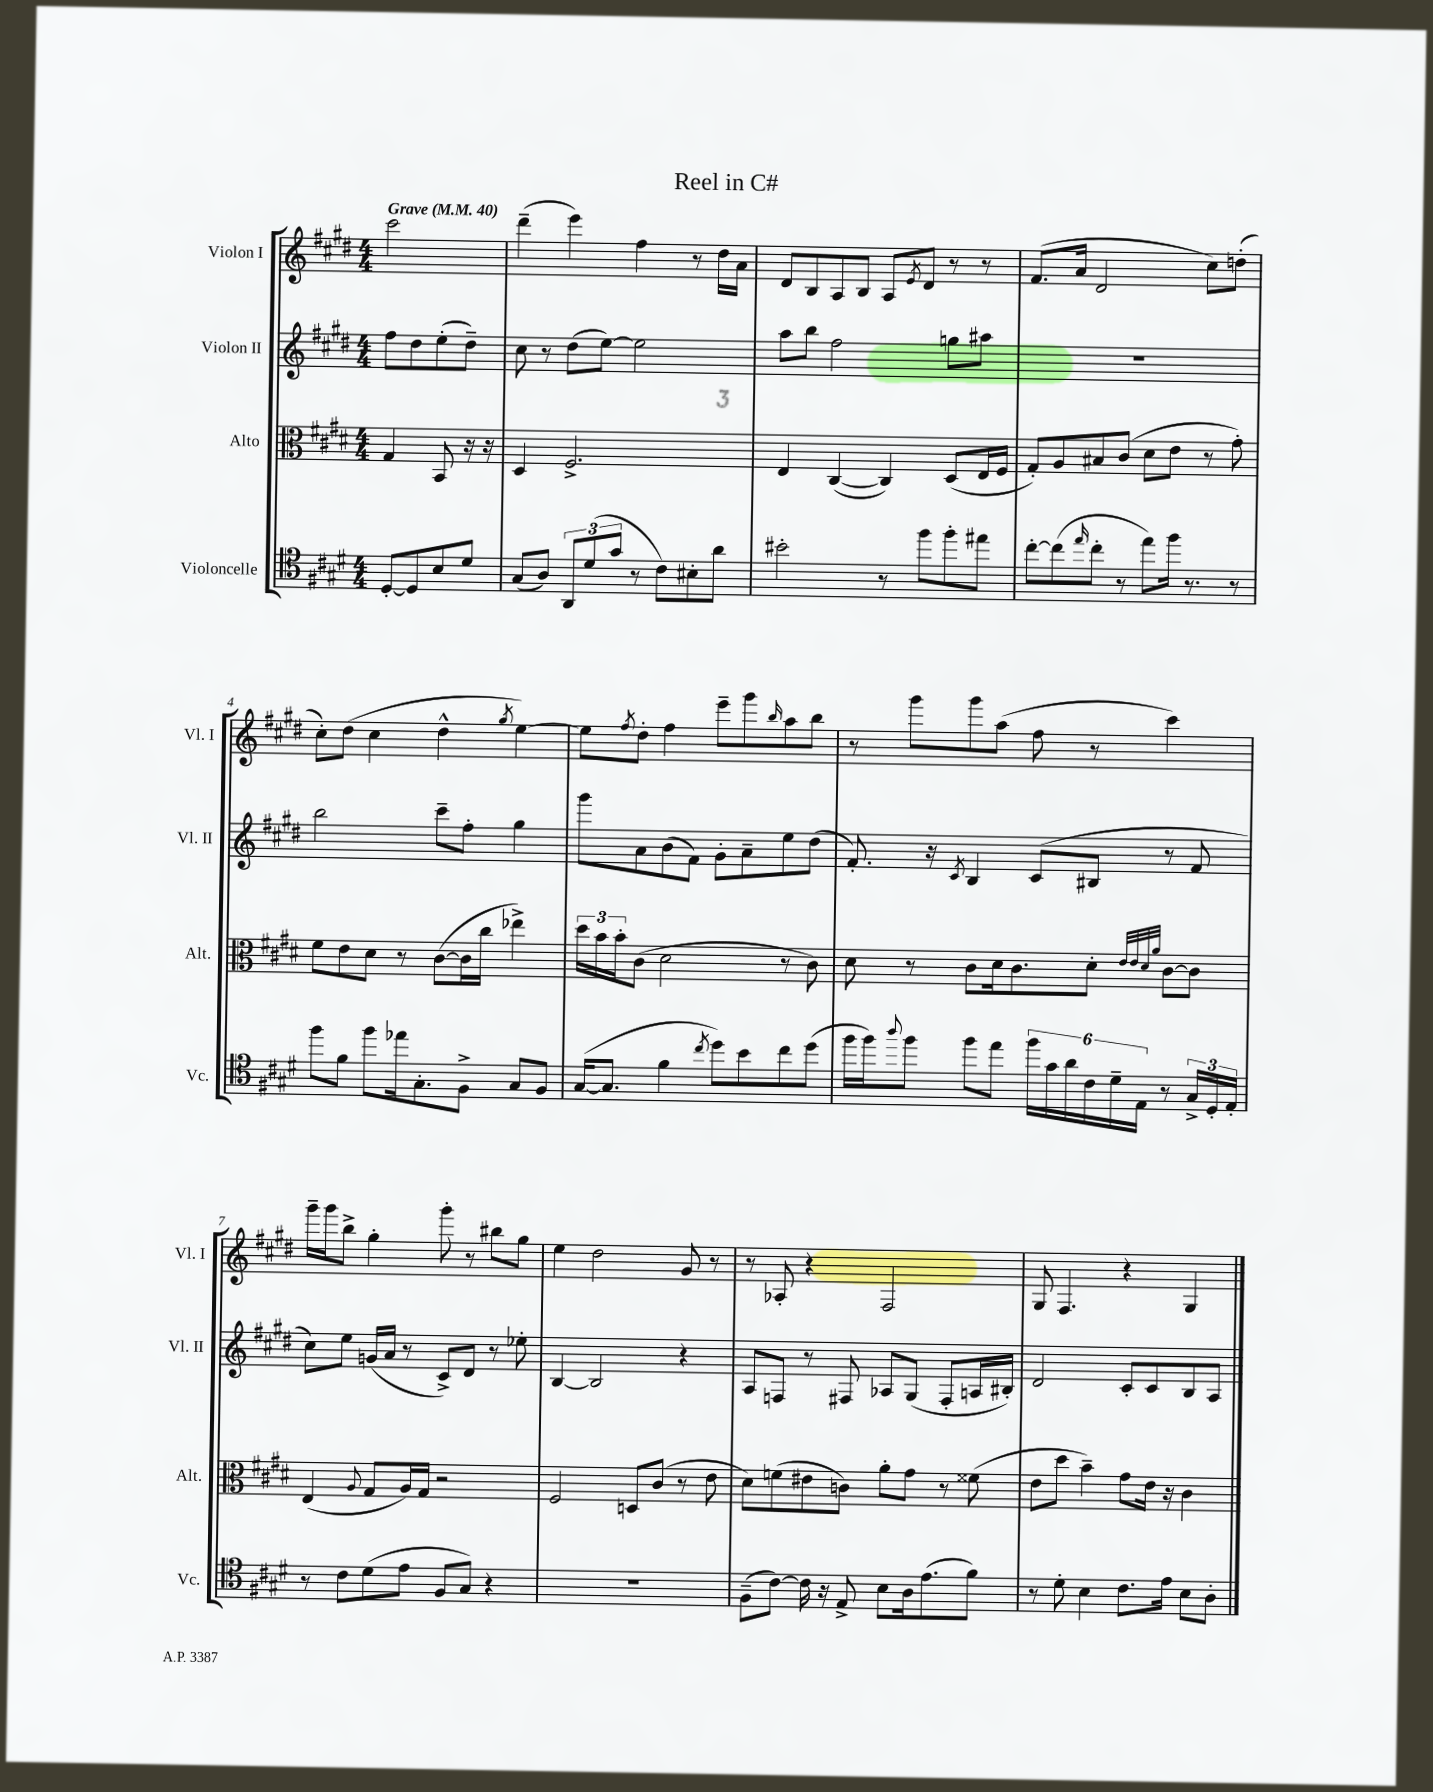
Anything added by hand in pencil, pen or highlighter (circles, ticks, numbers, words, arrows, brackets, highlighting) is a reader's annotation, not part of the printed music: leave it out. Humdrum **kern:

**kern	**kern	**kern	**kern
*part4	*part3	*part2	*part1
*staff4	*staff3	*staff2	*staff1
*I"Violoncelle	*I"Alto	*I"Violon II	*I"Violon I
*I'Vc.	*I'Alt.	*I'Vl. II	*I'Vl. I
*clefC4	*clefC3	*clefG2	*clefG2
*k[f#c#g#d#]	*k[f#c#g#d#]	*k[f#c#g#d#]	*k[f#c#g#d#]
*M4/4	*M4/4	*M4/4	*M4/4
*MM40	*MM40	*MM40	*MM40
=	=	=	=
!	!	!	!LO:TX:a:B:t=Grave
[8D#'/L	4G#/	8ff#\L	2ccc#\
8D#/]	.	8dd#\	.
8B/	8BB/	(8ee'\	.
8d#/J	16r	8dd#~\J)	.
.	16r	.	.
=1	=1	=1	=1
(8G#/L	4D#/	8cc#\	(4ddd#~\
8A/J)	.	8r	.
12AA/L	2.F#^/	(8dd#\L	4eee\)
(12d#/	.	.	.
.	.	[8ee\J)	.
12g#/J	.	.	.
8r	.	2ee\]	4ff#\
8c#\L)	.	.	.
8B#X'\	.	.	8r
8a\J	.	.	16dd#\LL
.	.	.	16a\JJ
=2	=2	=2	=2
2b#X'\	4E/	8aa\L	8d#/L
.	.	8bb\J	8B/
.	([4C#/	2ff#\	8A/
.	.	.	8B/J
8r	4C#/])	.	8A/L
.	.	.	8qe/
8ff#\L	.	.	8d#/J
8ff#'\	(8D#/L	8ggn\L	8r
8ee#X\J	16E/L	8aa#X\J	8r
.	16F#/JJ	.	.
=3	=3	=3	=3
[8cc#'\L	8G#'/L)	1r	(8.f#/L
(8cc#\]	8A/	.	.
.	.	.	16a/Jk
16qqee/	.	.	.
8cc#'\J	8B#X/	.	2d#/
8r	(8c#/J	.	.
8ee\L)	8d#\L	.	.
16ff#\Jk	8e\J	.	.
8.r	.	.	.
.	8r	.	8cc#\L)
8r	8g#'\)	.	(8ddn'\J
!!LO:LB:g=z
=4	=4	=4	=4
8ff#\L	8f#\L	2bb\	8cc#'\L)
8f#\J	8e\	.	(8dd#\J
8ff#\L	8d#\J	.	4cc#\
16ee-X\k	8r	.	.
8.G#'\	.	.	.
.	([8c#\L	8ccc#~\L	4dd#^^\
8F#^\J	16c#\L]	8ff#'\J	.
.	16cc#\JJ	.	.
.	.	.	8qgg#/
8G#/L	4ee-X^\)	4gg#\	[4ee\)
8F#/J	.	.	.
=5	=5	=5	=5
([16G#/KL	24dd#\LL	8ggg#\L	8ee\L]
.	24b\	.	.
8.G#/J]	.	.	.
.	24b'\J	.	.
.	.	.	8qff#/
.	(8c#\J	8a\	8dd#'\J
4f#\	2d#\	(8b\	4ff#\
.	.	8f#\J)	.
8qcc#/	.	.	.
8dd#\L)	.	8g#'\L	8eee~\L
8b\	.	8a~\	8ggg#\
.	.	.	16qqbb/
8cc#\	8r	8ee\	8aa\
(8dd#\J	8c#\)	(8dd#\J	8bb\J
=6	=6	=6	=6
16ff#\LL	8d#\	8.f#'/)	8r
16ff#\J)	.	.	.
8qqaa/	.	.	.
8ff#\J	8r	.	8ggg#\L
.	.	16r	.
.	.	8qc#/	.
8ff#\L	8c#\L	4B/	8ggg#\
8ee\J	16d#\k	.	(8aa\J
.	8.c#\	.	.
24ff#\LL	.	(8c#/L	8ff#\
24g#\	.	.	.
24a\	.	.	.
24c#\	8d#'\J	8B#X/J	8r
24d#~\	.	.	.
24E\JJ	.	.	.
.	32qqe/LLL	.	.
.	32qqe/	.	.
.	32qqd#/	.	.
.	32qqa/JJJ	.	.
8r	[8c#\L	8r	4ccc#\)
24G#^/LL	8c#\J]	8f#/	.
24D#'/	.	.	.
24E'/JJ	.	.	.
!!LO:LB:g=z
=7	=7	=7	=7
8r	(4E/	8cc#\L)	16ggg#~\LL
.	.	.	16ggg#\J
8c#\L	.	8ee\J	8bb^\J
.	8qqA/	.	.
(8d#\	8G#/L	(16gn/LL	4gg#'\
.	.	16a/JJ	.
8e\J	16A/L)	8r	.
.	16G#/JJ	.	.
8F#/L	2r	8c#^/L)	8ggg#'\
8G#/J)	.	8d#/J	8r
4r	.	8r	8bb#X\L
.	.	8ee-X'\	8gg#\J
=8	=8	=8	=8
1r	2F#/	[4B/	4ee\
.	.	2B/]	2dd#\
.	8Dn/L	.	.
.	(8c#/J	.	.
.	8r	4r	8g#/
.	8e\	.	8r
=9	=9	=9	=9
(8F#~\L	8d#\L)	8A/L	8r
[8c#\J)	(8fn\	8Fn/J	8A-X'/
16c#\]	8e#X\	8r	4r
16r	.	.	.
8E^/	8cn\J)	8F#X/	.
8B\L	8a'\L	8A-X/L	2F#/
16A\k	8g#\J	(8G#/J	.
(8.e\	.	.	.
.	8r	8F#'/L	.
8f#\J)	(8f##X\	16An/L	.
.	.	16B#X'/JJ)	.
=10	=10	=10	=10
8r	8e\L	2d#/	8G#/
8d#'\	8dd#\J	.	4.F#/
4B\	4b~\)	.	.
8.c#\L	8g#\L	8c#'/L	4r
.	16e\Jk	8c#/	.
16e\Jk	16r	.	.
8B\L	4c#\	8B/	4G#/
8A'\J	.	8A/J	.
==	==	==	==
*-	*-	*-	*-
